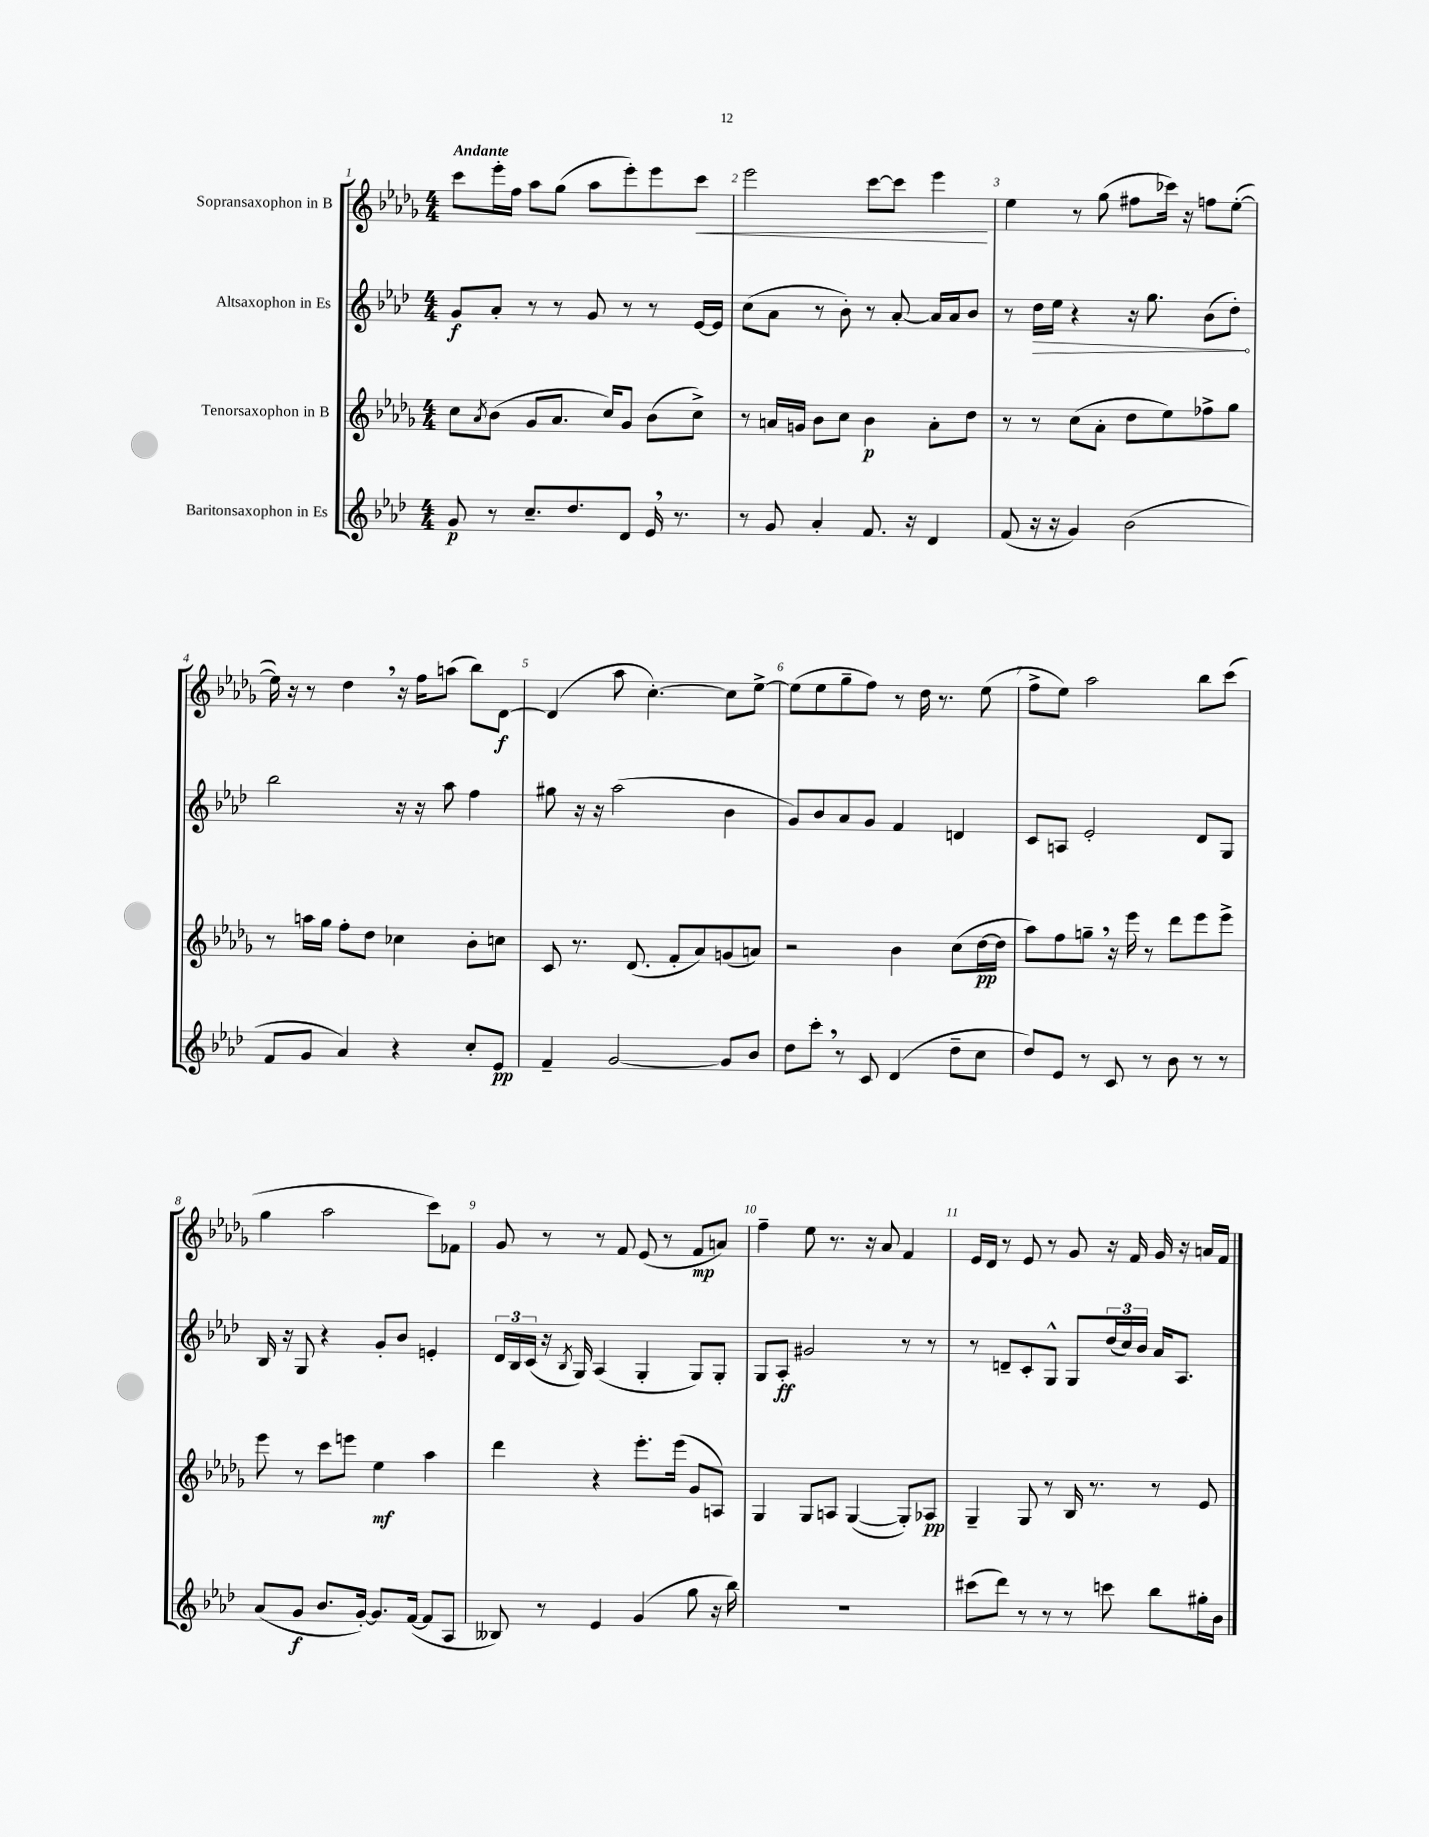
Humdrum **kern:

**kern	**kern	**kern	**kern
*staff4	*staff3	*staff2	*staff1
*clefG2	*clefG2	*clefG2	*clefG2
*k[b-e-a-d-]	*k[b-e-a-d-g-]	*k[b-e-a-d-]	*k[b-e-a-d-g-]
*M4/4	*M4/4	*M4/4	*M4/4
8g/	8cc\L	8g/L	8ccc\L
.	8qa-/	.	.
8r	(8b-\J	8a-'/J	16eee-'\L
.	.	.	16ff\JJ
8.cc~/L	8g-/L	8r	8aa-\L
.	8.a-/J	8r	(8gg-\J
8.dd-/	.	.	.
.	.	8g/	8aa-\L
.	16cc/LK)	.	.
8d-/J	8g-/J	8r	8eee-'\)
16e-/	(8b-\L	8r	8eee-\
8.r	.	.	.
.	8cc^\J)	[16e-/LL	8ccc\J
.	.	16e-/]JJ	.
=	=	=	=
8r	8r	(8cc\L	2eee-\
8g/	16a/LL	8a-\J	.
.	16g/JJ	.	.
4a-'/	8b-\L	8r	.
.	8cc\J	8b-'\)	.
8.f/	4b-\	8r	[8ccc\L
.	.	[8a-'/	8ccc\]J
16r	.	.	.
4d-/	8a'\L	16a-/]LL	4eee-\
.	.	16a-/J	.
.	8dd-\J	8b-/J	.
=	=	=	=
(8f/	8r	8r	4ee-\
16r	8r	16dd-\LL	.
16r	.	16ee-\JJ	.
4g/)	(8cc\L	4r	8r
.	8a-'\J	.	(8gg-\
(2b-\	8dd-\L	16r	8ff#\L
.	.	8.gg\	.
.	8ee-\)	.	16ccc-\Jk)
.	.	.	16r
.	8ff-^\	(8b-\L	8ff\L
.	8gg-\J	8dd-'\J)	([8ee-'\J
=	=	=	=
8f/L	8r	2bb-\	16ee-\])
.	.	.	16r
8g/J	16aa\LL	.	8r
.	16gg-\JJ	.	.
4a-/)	8ff'\L	.	4dd-\
.	8dd-\J	.	.
4r	4cc-\	16r	16r
.	.	16r	16ff\LK
.	.	8aa-\	(8aa\J
8cc'/L	8b-'\L	4ff\	8bb-\L)
8e-/J	8cc\J	.	[8d-\J
=	=	=	=
4f~/	8c/	8gg#\	(4d-/]
.	8.r	16r	.
.	.	16r	.
[2g/	.	(2aa-\	8aa-\
.	(8.d-/	.	.
.	.	.	[4.cc'\)
.	8f'/L	.	.
.	8a-/)	.	.
8g/]L	(8g/	4b-\	8cc\]L
8b-/J	8a/J)	.	[8ee-^\J
=	=	=	=
8dd-\L	2r	8g/L)	(8ee-\]L
8ccc'\J	.	8b-/	8ee-\
8r	.	8a-/	8gg-~\
8c/	.	8g/J	8ff\J)
(4d-/	4b-\	4f/	8r
.	.	.	16dd-\
.	.	.	8.r
8dd-~\L	(8cc\L	4d/	.
8cc\J	[16dd-\L	.	(8ee-\
.	16dd-\]JJ	.	.
=	=	=	=
8dd-/L)	8aa-\L)	8c/L	8ff^\L
8e-/J	8ff\	8A/J	8ee-\J)
8r	8gg~\J	2e-'/	2aa-\
8c/	16r	.	.
.	16eee-\	.	.
8r	8r	.	.
8b-\	8ddd-\L	.	.
8r	8eee-\	8d-/L	8bb-\L
8r	8eee-^\J	8G/J	(8ccc\J
=	=	=	=
(8a-/L	8eee-\	16B-/	4gg-\
.	.	16r	.
8g/J	8r	8G/	.
8.b-/L	8ccc\L	4r	2aa-\
.	8eee\J	.	.
[16g'/Jk)	.	.	.
8.g/]L	4ee-\	8g'/L	.
.	.	8b-/J	.
([16f/Jk	.	.	.
8f/]L	4aa-\	4e'/	8ccc\L)
8A-/J	.	.	8f-\J
=	=	=	=
8B--/)	4ddd-\	24d-/LL	8g-/
.	.	24B-/	.
.	.	(24c/JJ	.
8r	.	16r	8r
.	.	8qB-/	.
.	.	16G/)	.
4e-/	4r	(4A-/	8r
.	.	.	8f/
(4g/	8.eee-'\L	4G'/	(8e-/
.	.	.	8r
.	(16eee-\Jk	.	.
8gg\	8g-/L	8G/L)	8f/L
16r	8A/J)	8G'/J	8a/J)
16bb-\)	.	.	.
=	=	=	=
1r	4G-/	8G/L	4ff~\
.	.	8A-'/J	.
.	8G-/L	2g#/	8ee-\
.	8A/J	.	8.r
.	([4G-/	.	.
.	.	.	16r
.	.	.	8a-/
.	8G-'/]L)	8r	4f/
.	8A-/J	8r	.
=	=	=	=
(8ccc#\L	4G-~/	8r	16e-/LL
.	.	.	16d-/JJ
8ddd-\J)	.	8d~/L	8r
8r	8G-/	8c'/	8e-/
8r	8r	8G^^/J	8r
8r	16B-/	8G/L	8g-/
.	8.r	.	.
8ccc\	.	(24dd-/L	16r
.	.	24cc/)	.
.	.	.	16f/
.	.	24b-/JJ	.
8bb-\L	8r	16a-/LK	16g-/
.	.	8.A-/J	16r
16gg#'\L	8e-/	.	16a/LL
16b-\JJ	.	.	16f/JJ
==	==	==	==
*-	*-	*-	*-
